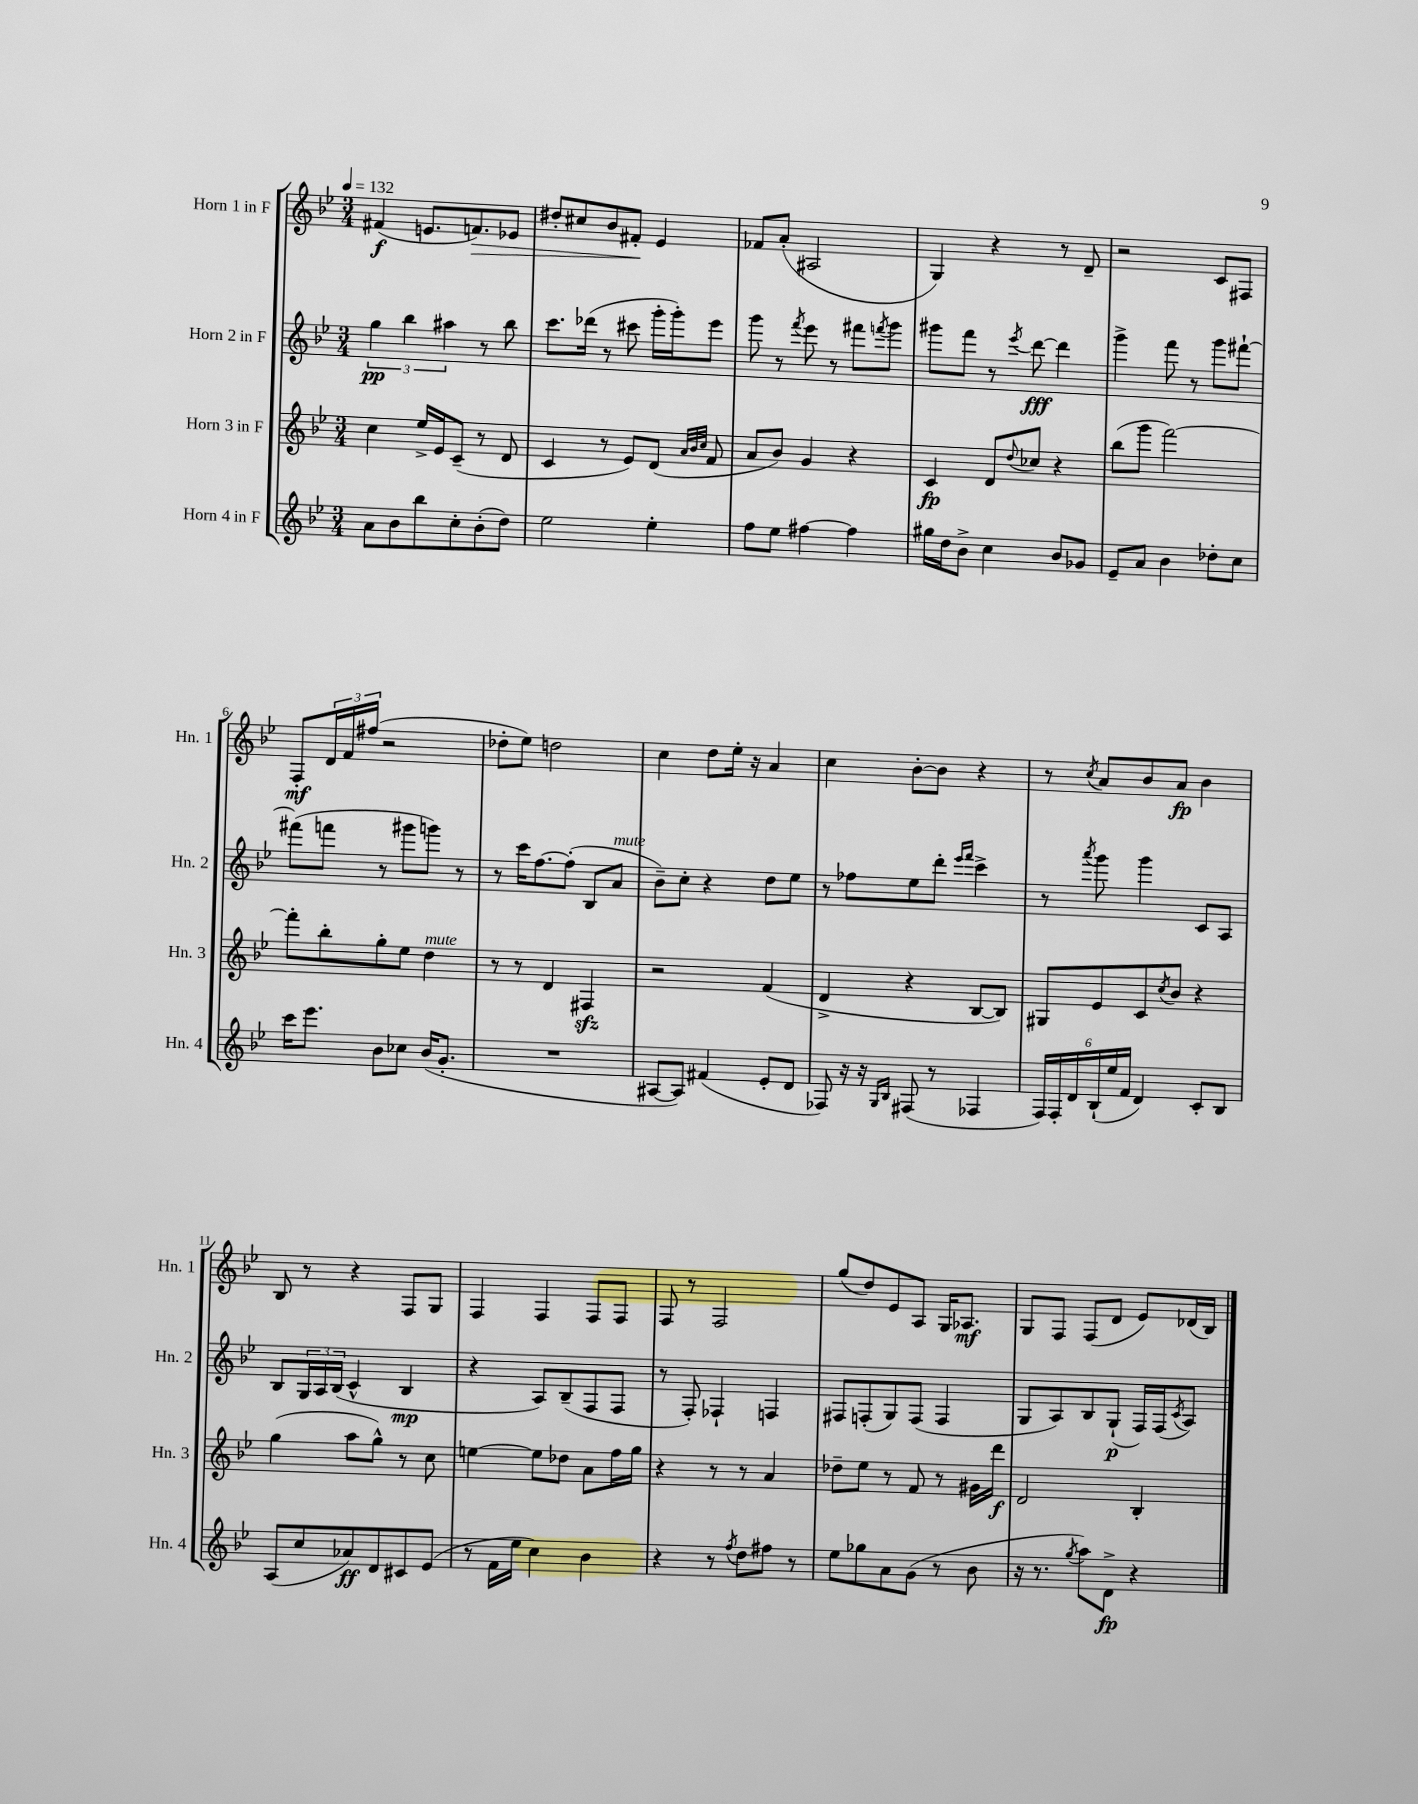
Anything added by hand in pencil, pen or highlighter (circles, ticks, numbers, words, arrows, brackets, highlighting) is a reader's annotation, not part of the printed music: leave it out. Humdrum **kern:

**kern	**dynam	**kern	**dynam	**kern	**dynam	**kern	**dynam
*part4	*part4	*part3	*part3	*part2	*part2	*part1	*part1
*staff4	*staff4	*staff3	*staff3	*staff2	*staff2	*staff1	*staff1
*I"Horn 4 in F	*	*I"Horn 3 in F	*	*I"Horn 2 in F	*	*I"Horn 1 in F	*
*I'Hn. 4	*	*I'Hn. 3	*	*I'Hn. 2	*	*I'Hn. 1	*
*clefG2	*	*clefG2	*	*clefG2	*	*clefG2	*
*k[b-e-]	*	*k[b-e-]	*	*k[b-e-]	*	*k[b-e-]	*
*M3/4	*	*M3/4	*	*M3/4	*	*M3/4	*
*MM132	*	*MM132	*	*MM132	*	*MM132	*
=1	=1	=1	=1	=1	=1	=1	=1
8a\L	.	4cc\	.	6gg\	pp	(4f#X/	f
8b-\	.	.	.	.	.	.	.
.	.	.	.	6bb-\	.	.	.
8bb-\	.	16ee-^/LL	.	.	.	8.en/L	.
.	.	16e-/J	.	.	.	.	.
.	.	.	.	6aa#X\	.	.	.
8cc'\	.	(8c~/J	.	.	.	.	.
!	!	!	!	!	!	!	!LO:HP:b
.	.	.	.	.	.	8.fn/)	>
(8b-'\	.	8r	.	8r	.	.	.
8dd\J)	.	8d/	.	8bb-\	.	8e-X/J	.
=2	=2	=2	=2	=2	=2	=2	=2
2ee-\	.	4c/	.	8.ccc\L	.	8dd#X'/L	.
.	.	.	.	.	.	8cc#X/	.
.	.	.	.	(16ddd-X\Jk	.	.	.
.	.	8r	.	8r	.	8b-/	.
.	.	8e-/L)	.	8ccc#X\	.	8f#X'/J	.
4ee-'\	.	(8d/J	.	16ggg'\LL	.	4e-/	]
.	.	.	.	16ggg'\J)	.	.	.
.	.	32qqa/LLL	.	.	.	.	.
.	.	32qqb-/	.	.	.	.	.
.	.	32qqcc/JJJ	.	.	.	.	.
.	.	8f/	.	8eee-\J	.	.	.
=3	=3	=3	=3	=3	=3	=3	=3
8ff\L	.	8a/L	.	8ggg\	.	8f-X/L	.
8ee-\J	.	8b-/J)	.	8r	.	(8a'/J	.
.	.	.	.	8qfff/	.	.	.
[4ff#X\	.	4g/	.	8eee-\	.	2A#X/	.
.	.	.	.	8r	.	.	.
4ff#\]	.	4r	.	8fff#X\L	.	.	.
.	.	.	.	8qfffn/	.	.	.
.	.	.	.	8ggg\J	.	.	.
=4	=4	=4	=4	=4	=4	=4	=4
16gg#X\LL	.	4c/	fp	8ggg#X\L	.	4G/)	.
16dd\J	.	.	.	.	.	.	.
8b-^\J	.	.	.	8fff\J	.	.	.
4cc\	.	8d/L	.	8r	.	4r	.
.	.	8qqdd/	.	8qeee-/	.	.	.
.	.	8cc-X/J	.	[8ddd\	fff	.	.
8b-/L	.	4r	.	4ddd\]	.	8r	.
8g-X/J	.	.	.	.	.	8d~/	.
=5	=5	=5	=5	=5	=5	=5	=5
8e-~/L	.	(8bb-\L	.	4ggg^\	.	2r	.
8a/J	.	8ggg\J	.	.	.	.	.
4b-\	.	[2fff\)	.	8fff\	.	.	.
.	.	.	.	8r	.	.	.
8dd-X'\L	.	.	.	8ggg\L	.	8c/L	.
8cc\J	.	.	.	[8fff#X`\J	.	8F#X/J	.
!!LO:LB:g=z
=6	=6	=6	=6	=6	=6	=6	=6
16ccc\KL	.	8fff'\L]	.	(8fff#X\L]	.	8F'/L	mf
8.eee-\J	.	.	.	.	.	.	.
.	.	8bb-'\	.	8fffn\J	.	24d/L	.
.	.	.	.	.	.	24f/	.
.	.	.	.	.	.	(24ff#X/JJ	.
8b-\L	.	8gg'\	.	8r	.	2r	.
8cc-X\J	.	8ee-\J	.	8ggg#X\L	.	.	.
!	!	!LO:TX:a:i:t=mute	!	!	!	!	!
(16b-/KL	.	4dd\	.	8gggn\J)	.	.	.
8.g'/J	.	.	.	.	.	.	.
.	.	.	.	8r	.	.	.
=7	=7	=7	=7	=7	=7	=7	=7
2.r	.	8r	.	8r	.	8dd-X'\L	.
.	.	8r	.	16ccc\KL	.	8ee-\J)	.
.	.	.	.	[8.ff\	.	.	.
.	.	4d/	.	.	.	2ddn\	.
.	.	.	.	(8ff'\J]	.	.	.
.	.	4F#Xzz/	.	8B-/L	.	.	.
!	!	!	!	!LO:TX:a:i:t=mute	!	!	!
.	.	.	.	8a/J	.	.	.
=8	=8	=8	=8	=8	=8	=8	=8
[8A#X/L	.	2r	.	8b-~\L)	.	4cc\	.
8A#/J])	.	.	.	8cc'\J	.	.	.
(4f#X/	.	.	.	4r	.	8dd\L	.
.	.	.	.	.	.	16ee-'\Jk	.
.	.	.	.	.	.	16r	.
8e-'/L	.	(4f/	.	8dd\L	.	4a/	.
8d/J	.	.	.	8ee-\J	.	.	.
=9	=9	=9	=9	=9	=9	=9	=9
8F-X/)	.	4d^/	.	8r	.	4cc\	.
16r	.	.	.	8ff-X\L	.	.	.
16r	.	.	.	.	.	.	.
16qqG/LL	.	.	.	.	.	.	.
16qqB-/JJ	.	.	.	.	.	.	.
(8F#X/	.	4r	.	8ee-\	.	[8b-'\L	.
8r	.	.	.	8ddd'\J	.	8b-\J]	.
.	.	.	.	16qqeee-/LL	.	.	.
.	.	.	.	16qqfff/JJ	.	.	.
4F-X/	.	[8B-/L	.	4ccc^\	.	4r	.
.	.	8B-/J])	.	.	.	.	.
=10	=10	=10	=10	=10	=10	=10	=10
24F/LL)	.	8G#X/L	.	8r	.	8r	.
24F'/	.	.	.	.	.	.	.
24d/	.	.	.	.	.	.	.
.	.	.	.	8qaaa/	.	8qcc/	.
(24B-`/	.	8e-/	.	8ggg\	.	8a/L	.
24ee-/	.	.	.	.	.	.	.
24f/JJ	.	.	.	.	.	.	.
4d/)	.	8c/	.	4ggg\	.	8b-/	.
.	.	8qcc/	.	.	.	.	.
.	.	8b-/J	.	.	.	8a/J	fp
8c'/L	.	4r	.	8c/L	.	4b-\	.
8B-/J	.	.	.	8A/J	.	.	.
!!LO:LB:g=z
=11	=11	=11	=11	=11	=11	=11	=11
(8A/L	.	(4gg\	.	8B-/L	.	8B-/	.
8cc/	.	.	.	24G/L	.	8r	.
.	.	.	.	24A/	.	.	.
.	.	.	.	(24B-/JJ	.	.	.
8a-X/)	ff	8aa\L	.	4c^^/	.	4r	.
8d/	.	8gg^^\J)	.	.	.	.	.
8c#X/	.	8r	.	4B-/	mp	8F/L	.
(8e-/J	.	8cc\	.	.	.	8G/J	.
=12	=12	=12	=12	=12	=12	=12	=12
8r	.	[4een\	.	4r	.	4F/	.
16f\LL	.	.	.	.	.	.	.
16ee-\JJ	.	.	.	.	.	.	.
4cc\)	.	8ee\L]	.	8A/L)	.	4F/	.
.	.	8dd-X\J	.	(8B-~/	.	.	.
4b-\	.	8a\L	.	8F/	.	8F/L	.
.	.	16ff\L	.	8F/J	.	8F/J	.
.	.	16gg\JJ	.	.	.	.	.
=13	=13	=13	=13	=13	=13	=13	=13
4r	.	4r	.	8r	.	8F/	.
.	.	.	.	8F'/)	.	8r	.
8r	.	8r	.	4F-X`/	.	2F/	.
8qff/	.	.	.	.	.	.	.
8dd\L	.	8r	.	.	.	.	.
8ff#X\J	.	4a/	.	4Fn/	.	.	.
8r	.	.	.	.	.	.	.
=14	=14	=14	=14	=14	=14	=14	=14
8ee-\L	.	8dd-X~\L	.	8F#X/L	.	(8gg/L	.
8gg-X\	.	8ee-\J	.	(8Fn'/	.	8dd/)	.
8a\	.	8r	.	8G/)	.	8e-/	.
(8g\J	.	8f/	.	(8F/J	.	8A/J	.
8r	.	8r	.	4F/	.	16G/KL	.
.	.	.	.	.	.	8.A-X/J	mf
8b-\	.	16g#X\LL	.	.	.	.	.
.	.	16ddd\JJ	f	.	.	.	.
=15	=15	=15	=15	=15	=15	=15	=15
16r	.	2d/	.	8G/L	.	8G/L	.
8.r	.	.	.	.	.	.	.
.	.	.	.	8A/)	.	8F/J	.
8qgg/	.	.	.	.	.	.	.
8aa\L)	.	.	.	8B-/	.	(8F/L	.
8d^\J	fp	.	.	(8G`/J	p	8d/J	.
4r	.	4B-'/	.	16F/LL)	.	8e-/L)	.
.	.	.	.	(16F/J	.	.	.
.	.	.	.	8qc/	.	.	.
.	.	.	.	8A/J)	.	(16d-X/L	.
.	.	.	.	.	.	16B-/JJ)	.
==	==	==	==	==	==	==	==
*-	*-	*-	*-	*-	*-	*-	*-
